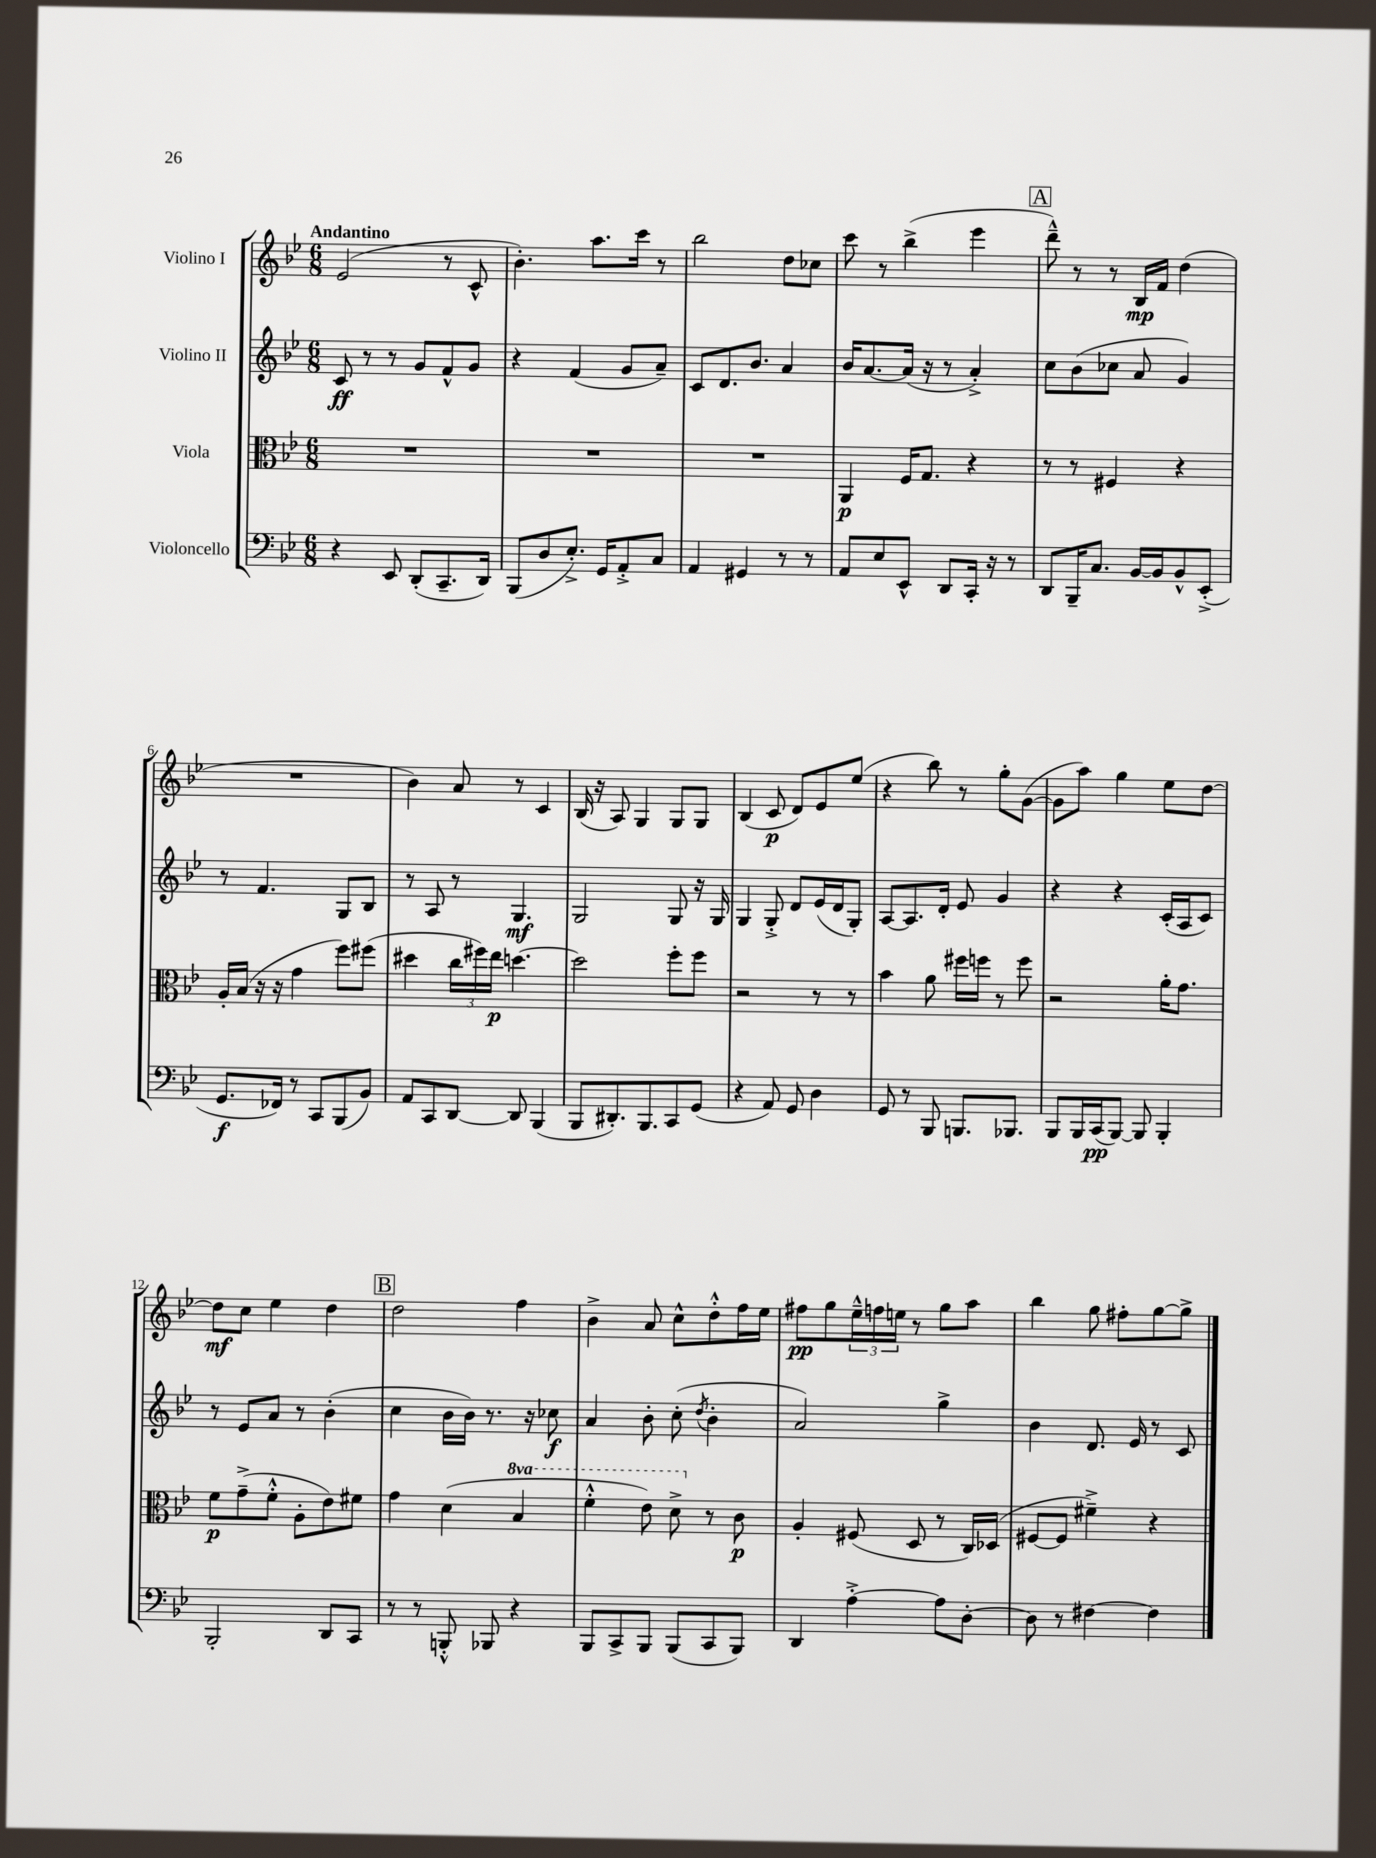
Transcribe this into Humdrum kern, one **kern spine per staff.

**kern	**dynam	**kern	**dynam	**kern	**dynam	**kern	**dynam
*part4	*part4	*part3	*part3	*part2	*part2	*part1	*part1
*staff4	*staff4	*staff3	*staff3	*staff2	*staff2	*staff1	*staff1
*I"Violoncello	*	*I"Viola	*	*I"Violino II	*	*I"Violino I	*
*clefF4	*	*clefC3	*	*clefG2	*	*clefG2	*
*k[b-e-]	*	*k[b-e-]	*	*k[b-e-]	*	*k[b-e-]	*
*M6/8	*	*M6/8	*	*M6/8	*	*M6/8	*
=1	=1	=1	=1	=1	=1	=1	=1
!	!	!	!	!	!	!LO:TX:a:B:t=Andantino	!
4r	.	2.r	.	8c/	ff	(2e-/	.
.	.	.	.	8r	.	.	.
8EE-/	.	.	.	8r	.	.	.
(8DD'/L	.	.	.	8g/L	.	.	.
8.CC~/	.	.	.	8f^^/	.	8r	.
.	.	.	.	8g/J	.	8c^^/	.
16DD/Jk)	.	.	.	.	.	.	.
=2	=2	=2	=2	=2	=2	=2	=2
(8BBB-/L	.	2.r	.	4r	.	4.b-'\)	.
8D/	.	.	.	.	.	.	.
8.E-'^/J)	.	.	.	(4f/	.	.	.
.	.	.	.	.	.	8.aa\L	.
16GG/KL	.	.	.	.	.	.	.
8AA'^/	.	.	.	8g/L	.	.	.
.	.	.	.	.	.	16ccc\Jk	.
8C/J	.	.	.	8a~/J)	.	8r	.
=3	=3	=3	=3	=3	=3	=3	=3
4AA/	.	2.r	.	8c/L	.	2bb-\	.
.	.	.	.	8.d/	.	.	.
4GG#X/	.	.	.	.	.	.	.
.	.	.	.	8.b-/J	.	.	.
8r	.	.	.	4a/	.	8dd\L	.
8r	.	.	.	.	.	8cc-X\J	.
=4	=4	=4	=4	=4	=4	=4	=4
8AA/L	.	4AA/	p	16b-/KL	.	8ccc\	.
.	.	.	.	[8.a/	.	.	.
8E-/	.	.	.	.	.	8r	.
8EE-^^/J	.	16F/KL	.	(16a/Jk]	.	(4bb-^\	.
.	.	8.G/J	.	16r	.	.	.
8DD/L	.	.	.	8r	.	.	.
16CC'/Jk	.	4r	.	4a'^/)	.	4eee-\	.
16r	.	.	.	.	.	.	.
8r	.	.	.	.	.	.	.
!!LO:REH:place=s1:t=A
=5	=5	=5	=5	=5	=5	=5	=5
8DD/L	.	8r	.	8cc\L	.	8ddd~^^\)	.
16BBB-~/K	.	8r	.	(8b-\	.	8r	.
8.C/J	.	.	.	.	.	.	.
.	.	4F#X/	.	8cc-X\J	.	8r	.
[16BB-/LL	.	.	.	8a/	.	16B-/LL	mp
16BB-/J]	.	.	.	.	.	16f/JJ	.
8BB-^^/	.	4r	.	4g/)	.	(4dd\	.
(8EE-'^/J	.	.	.	.	.	.	.
!!LO:LB:g=z
=6	=6	=6	=6	=6	=6	=6	=6
8.GG/L	f	16A'/LL	.	8r	.	2.r	.
.	.	(16B-/JJ	.	.	.	.	.
.	.	16r	.	4.f/	.	.	.
16FF-X/Jk)	.	16r	.	.	.	.	.
8r	.	4g\	.	.	.	.	.
8CC/L	.	.	.	.	.	.	.
(8BBB-/	.	8ff\L)	.	8G/L	.	.	.
8BB-/J)	.	(8ff#X\J	.	8B-/J	.	.	.
=7	=7	=7	=7	=7	=7	=7	=7
8AA/L	.	4dd#X\	.	8r	.	4b-\)	.
8CC/	.	.	.	8A/	.	.	.
[8DD/J	.	24cc\LL	.	8r	.	8a/	.
.	.	24ff#X\)	.	.	.	.	.
.	.	24ee-\JJ	p	.	.	.	.
8DD/]	.	[4.ddn\	.	4.G/	mf	8r	.
(4BBB-/	.	.	.	.	.	4c/	.
=8	=8	=8	=8	=8	=8	=8	=8
8BBB-/L	.	2dd\]	.	2G/	.	(16B-/	.
.	.	.	.	.	.	16r	.
8.DD#X'/)	.	.	.	.	.	8A/)	.
.	.	.	.	.	.	4G/	.
8.BBB-/	.	.	.	.	.	.	.
8CC/	.	8ff'\L	.	8G/	.	8G/L	.
(8GG/J	.	8ff\J	.	16r	.	8G/J	.
.	.	.	.	16G/	.	.	.
=9	=9	=9	=9	=9	=9	=9	=9
4r	.	2r	.	4G/	.	(4B-/	.
8AA/)	.	.	.	8G'^/	.	8c/	p
8GG/	.	.	.	8d/L	.	8d/L)	.
4D\	.	8r	.	(16e-/L	.	8e-/	.
.	.	.	.	16d/J	.	.	.
.	.	8r	.	8G'/J)	.	(8ee-/J	.
=10	=10	=10	=10	=10	=10	=10	=10
8GG/	.	4b-\	.	[8A/L	.	4r	.
8r	.	.	.	8.A/]	.	.	.
8BBB-/	.	8a\	.	.	.	8bb-\)	.
.	.	.	.	16d'/Jk	.	.	.
8.BBBn/L	.	16ff#X\LL	.	8e-/	.	8r	.
.	.	16ffn\JJ	.	.	.	.	.
.	.	8r	.	4g/	.	8gg'\L	.
8.BBB-X/J	.	.	.	.	.	.	.
.	.	8ff\	.	.	.	([8g\J	.
=11	=11	=11	=11	=11	=11	=11	=11
8BBB-/L	.	2r	.	4r	.	8g\L]	.
16BBB-/L	.	.	.	.	.	8aa\J)	.
(16CC/J	pp	.	.	.	.	.	.
[8BBB-/J)	.	.	.	4r	.	4gg\	.
8BBB-/]	.	.	.	.	.	.	.
4BBB-'/	.	16a'\KL	.	(16c'/LL	.	8ee-\L	.
.	.	8.g\J	.	16A/J	.	.	.
.	.	.	.	8c/J)	.	[8dd\J	.
!!LO:LB:g=z
=12	=12	=12	=12	=12	=12	=12	=12
2BBB-'/	.	8f\L	p	8r	.	8dd\L]	mf
.	.	(8g~^\	.	8e-/L	.	8cc\J	.
.	.	8f'^^\J	.	8a/J	.	4ee-\	.
.	.	8A'\L	.	8r	.	.	.
8DD/L	.	8e-\)	.	(4b-'\	.	4dd\	.
8CC/J	.	8f#X\J	.	.	.	.	.
!!LO:REH:place=s1:t=B
=13	=13	=13	=13	=13	=13	=13	=13
8r	.	4g\	.	4cc\	.	2dd\	.
8r	.	.	.	.	.	.	.
8BBBn'^^/	.	(4d\	.	16b-\LL	.	.	.
.	.	.	.	16b-\JJ)	.	.	.
8BBB-X/	.	.	.	8.r	.	.	.
*	*	*8va	*	*	*	*	*
4r	.	4b-/	.	.	.	4ff\	.
.	.	.	.	16r	.	.	.
.	.	.	.	8cc-X\	f	.	.
=14	=14	=14	=14	=14	=14	=14	=14
8BBB-/L	.	4ff'^^\	.	4a/	.	4b-^\	.
8CC^/	.	.	.	.	.	.	.
8BBB-/J	.	8ee-\)	.	8b-'\	.	8a/	.
(8BBB-/L	.	8dd^\	.	(8cc'\	.	8cc^^\L	.
.	.	.	.	8qdd/	.	.	.
*	*	*X8va	*	*	*	*	*
8CC/	.	8r	.	4b-'\	.	8dd'^^\	.
8BBB-/J)	.	8c\	p	.	.	16ff\L	.
.	.	.	.	.	.	16ee-\JJ	.
=15	=15	=15	=15	=15	=15	=15	=15
4DD/	.	4A'/	.	2a/)	.	8ff#X\L	pp
.	.	.	.	.	.	8gg\	.
[4A'^\	.	(8F#X/	.	.	.	24ee-~^^\L	.
.	.	.	.	.	.	24ffn\	.
.	.	.	.	.	.	24een\JJ	.
.	.	8D/	.	.	.	8r	.
8A\L]	.	8r	.	4gg^\	.	8gg\L	.
[8D'\J	.	16C/LL)	.	.	.	8aa\J	.
.	.	(16D-X/JJ	.	.	.	.	.
=16	=16	=16	=16	=16	=16	=16	=16
8D\]	.	[8F#X/L	.	4b-\	.	4bb-\	.
8r	.	8F#/J]	.	.	.	.	.
[4F#X\	.	4f#X~^\)	.	8.d/	.	8gg\	.
.	.	.	.	.	.	8ff#X'\L	.
.	.	.	.	16e-/	.	.	.
4F#\]	.	4r	.	8r	.	[8gg\	.
.	.	.	.	8c/	.	8gg^\J]	.
==	==	==	==	==	==	==	==
*-	*-	*-	*-	*-	*-	*-	*-
